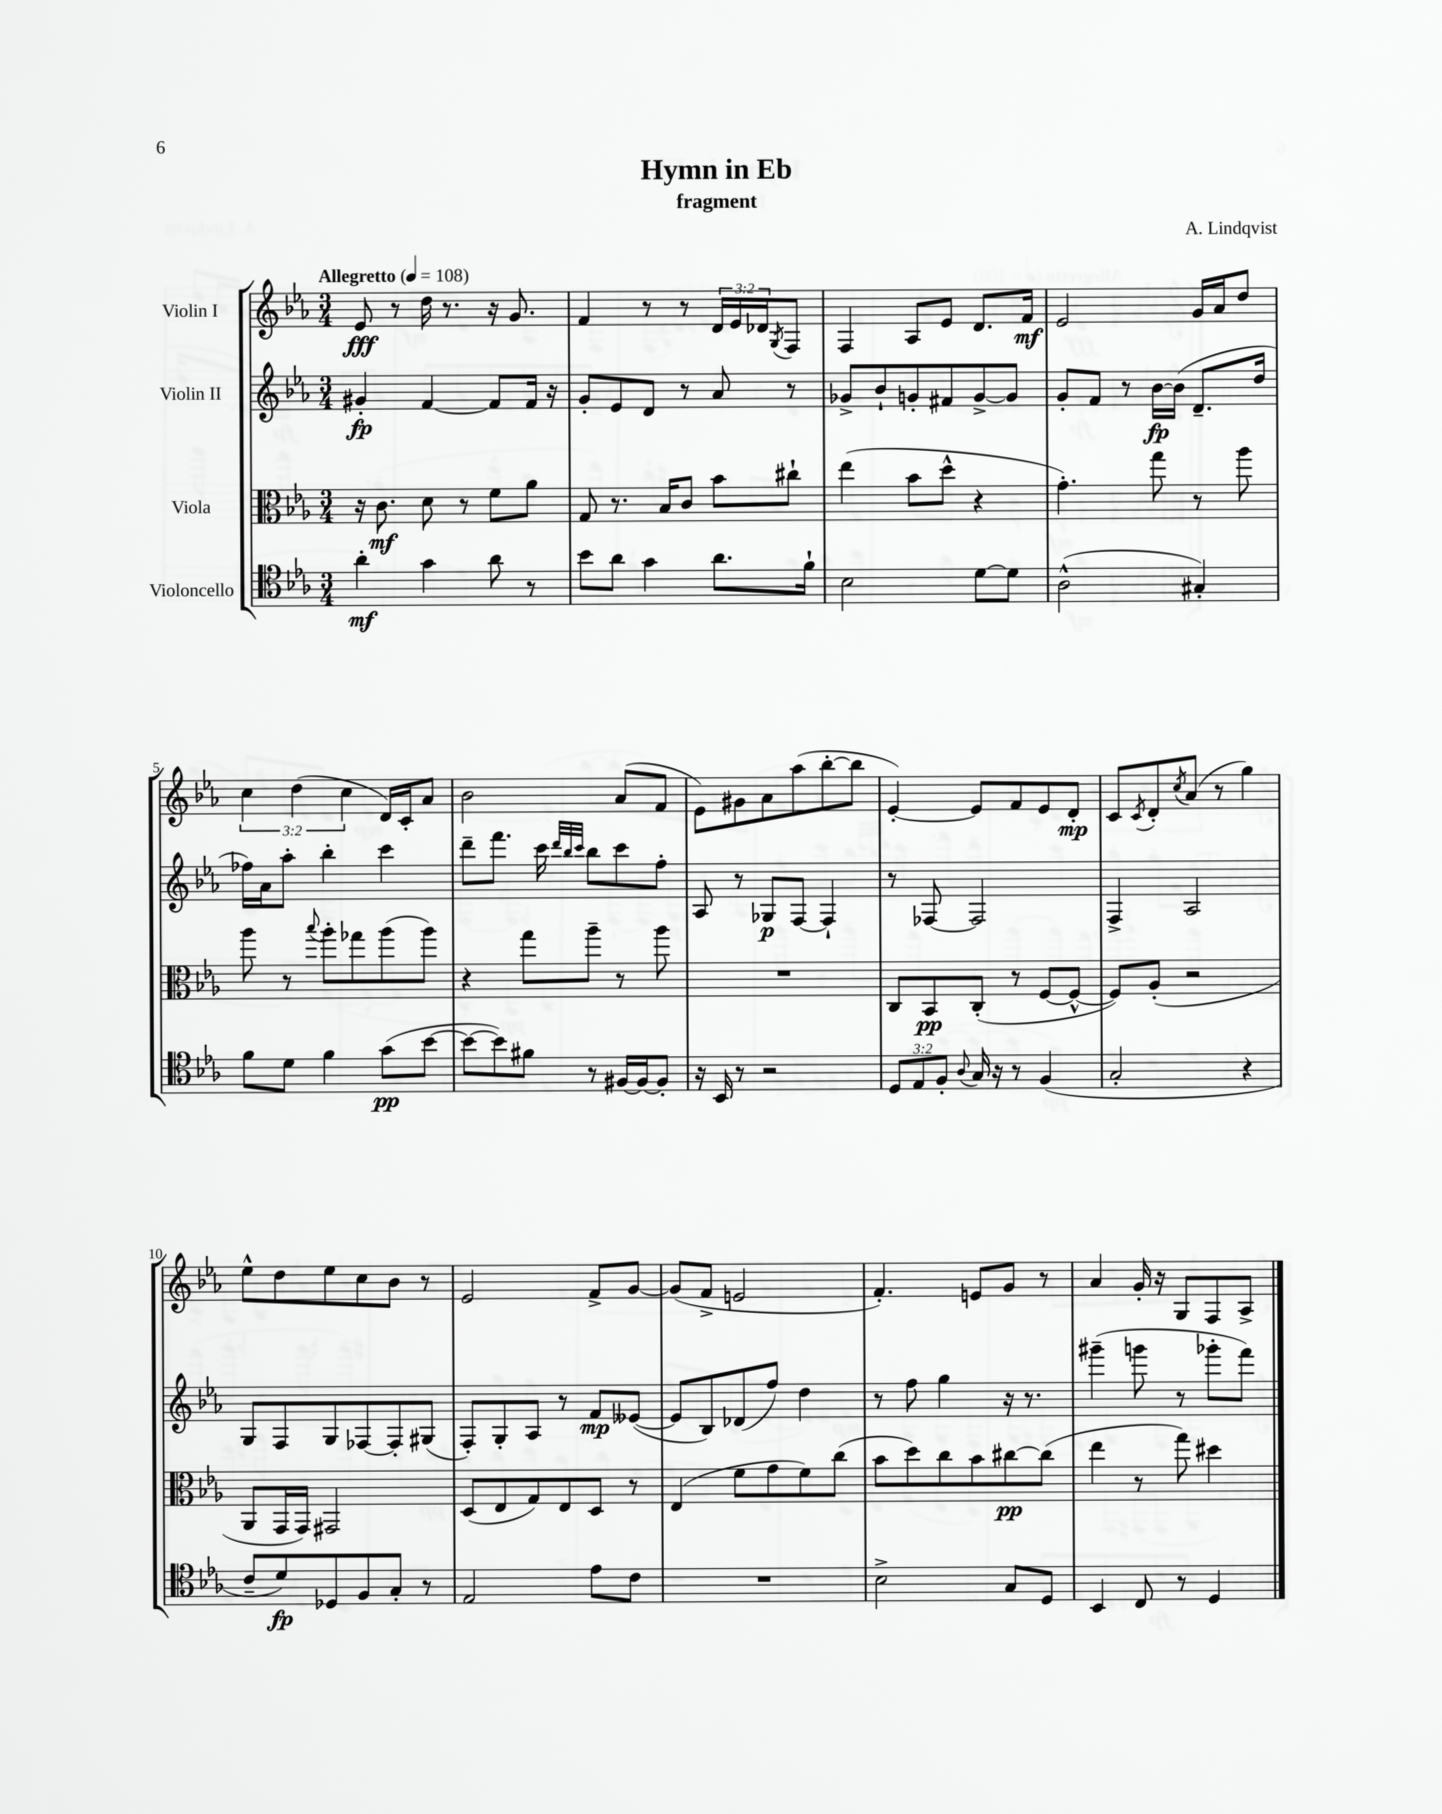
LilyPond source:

\header { title = "Hymn in Eb" composer = "A. Lindqvist" subtitle = "fragment" }
<<
\new StaffGroup <<
\new Staff = "s0" \with { instrumentName = "Violin I" } {
    \clef treble \key ees \major \numericTimeSignature \time 3/4 \override Staff.TupletNumber.text = #tuplet-number::calc-fraction-text \tempo "Allegretto" 4 = 108
    ees'8\fff r8 d''16 r8. r16 g'8. |
    f'4 r8 r8 \tuplet 3/2 { d'16 ees'16 des'16 } \acciaccatura { g8 } f8 |
    f4 aes8 ees'8 d'8. f'16\mf |
    ees'2 g'16 aes'16 d''8 |
    \tuplet 3/2 { c''4 d''4( c''4 } d'16) c'16-. aes'8 |
    bes'2 aes'8( f'8 |
    ees'8) gis'8 aes'8 aes''8( bes''8~-. bes''8 |
    ees'4~-.) ees'8 f'8 ees'8 d'8-.\mp |
    c'8 \acciaccatura { c'8 } d'8-. \acciaccatura { c''8 } aes'8( r8 g''4) |
    ees''8-^ d''8 ees''8 c''8 bes'8 r8 |
    ees'2 f'8-> g'8~ |
    g'8( f'8-> e'2 |
    f'4.-.) e'8 g'8 r8 |
    aes'4 g'16-. r16 g8 f8 aes8-> \bar "|." |
}
\new Staff = "s1" \with { instrumentName = "Violin II" } {
    \clef treble \key ees \major \numericTimeSignature \time 3/4
    gis'4-.\fp f'4~ f'8 f'16 r16 |
    g'8-. ees'8 d'8 r8 aes'8 r8 |
    ges'8-> bes'8-! g'8-. fis'8 g'8~-> g'8 |
    g'8-. f'8 r8 bes'16~\fp bes'16( d'8.-- d''16 |
    fes''16) aes'16 aes''8-. bes''4-. c'''4 |
    d'''8-- f'''8. c'''16 \grace { d'''32 bes''32 c'''32 } bes''8 c'''8 f''8-. |
    aes8 r8 ges8\p f8~ f4-! |
    r8 fes8~ fes2 |
    f4-> aes2 |
    g8 f8 g8 fes8~ fes8-. gis8( |
    f8-.) g8-. aes8 r8 f'8\mp eeses'8~( |
    eeses'8 bes8) des'8( f''8) d''4 |
    r8 f''8 g''4 r16 r8. |
    gis'''4--( g'''8 r8 ges'''8-. f'''8) \bar "|." |
}
\new Staff = "s2" \with { instrumentName = "Viola" } {
    \clef alto \key ees \major \numericTimeSignature \time 3/4
    r16 c'8.\mf d'8 r8 f'8 aes'8 |
    g8 r8. bes16 c'8 bes'8 cis''8-! |
    ees''4( bes'8 d''8-^ r4 |
    g'4.-.) g''8 r8 aes''8 |
    aes''8 r8 \appoggiatura { bes''8 } aes''8-. ges''8 aes''8( aes''8) |
    r4 g''8 aes''8-- r8 aes''8 |
    R2. |
    c8 bes,8\pp c8-.( r8 f8~ f8~-^ |
    f8) aes8-.( r2 |
    aes,8 g,16 g,16) gis,2 |
    d8( ees8 g8) ees8 d8 r8 |
    ees4( f'8 g'8 f'8) c''8( |
    bes'8 d''8) c''8 bes'8 cis''8~\pp cis''8( |
    ees''4 r8 g''8) dis''4 \bar "|." |
}
\new Staff = "s3" \with { instrumentName = "Violoncello" } {
    \clef tenor \key ees \major \numericTimeSignature \time 3/4 \override Staff.TupletNumber.text = #tuplet-number::calc-fraction-text
    aes'4-.\mf g'4 aes'8 r8 |
    bes'8 aes'8 g'4 aes'8. f'16-! |
    bes2 d'8~ d'8 |
    aes2-^( gis4-.) |
    f'8 d'8 f'4 g'8\pp( bes'8~ |
    bes'8~ bes'8) fis'8 r8 fis16~ fis16~ fis8-. |
    r16 bes,16 r8 r2 |
    \tuplet 3/2 { d8 ees8 f8-. } \appoggiatura { aes8 } g16 r16 r8 f4( |
    g2-. r4 |
    c'8-- d'8\fp) des8 f8 g8-. r8 |
    ees2 ees'8 c'8 |
    R2. |
    bes2-> g8 d8 |
    bes,4 c8 r8 d4 \bar "|." |
}
>>
>>
